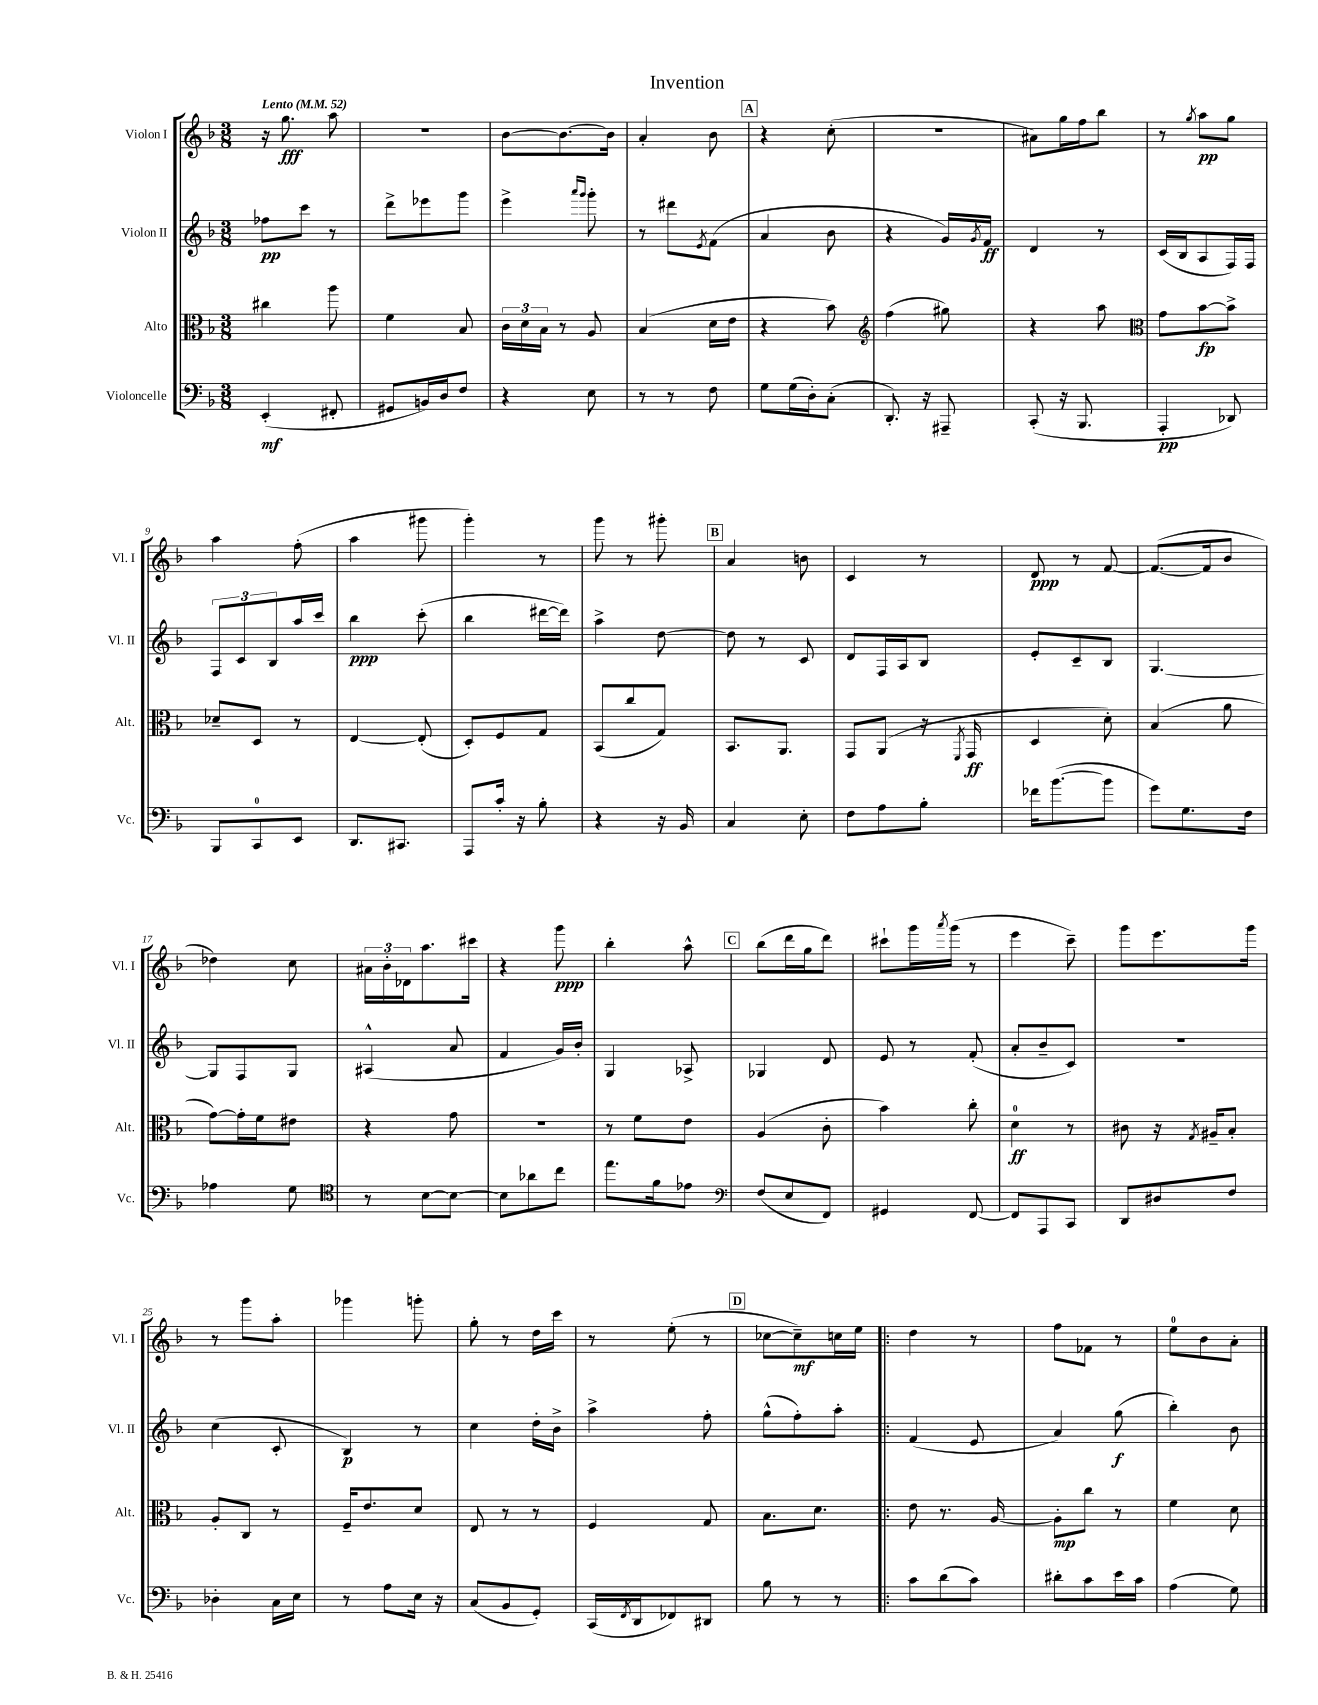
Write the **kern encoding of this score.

**kern	**dynam	**kern	**dynam	**kern	**dynam	**kern	**dynam
*part4	*part4	*part3	*part3	*part2	*part2	*part1	*part1
*staff4	*staff4	*staff3	*staff3	*staff2	*staff2	*staff1	*staff1
*I"Violoncelle	*	*I"Alto	*	*I"Violon II	*	*I"Violon I	*
*I'Vc.	*	*I'Alt.	*	*I'Vl. II	*	*I'Vl. I	*
*clefF4	*	*clefC3	*	*clefG2	*	*clefG2	*
*k[b-]	*	*k[b-]	*	*k[b-]	*	*k[b-]	*
*M3/8	*	*M3/8	*	*M3/8	*	*M3/8	*
*MM52	*	*MM52	*	*MM52	*	*MM52	*
=1	=1	=1	=1	=1	=1	=1	=1
!	!	!	!	!	!	!LO:TX:a:B:t=Lento	!
(4EE'/	mf	4cc#X\	.	8ff-X\L	pp	16r	.
.	.	.	.	.	.	8.gg\	fff
.	.	.	.	8ccc\J	.	.	.
8FF#X'/	.	8aa\	.	8r	.	8aa\	.
=2	=2	=2	=2	=2	=2	=2	=2
8GG#X/L	.	4f\	.	8ddd^\L	.	4.r	.
16BBn/L)	.	.	.	8eee-X\	.	.	.
16D/J	.	.	.	.	.	.	.
8F/J	.	8B-/	.	8ggg\J	.	.	.
=3	=3	=3	=3	=3	=3	=3	=3
4r	.	24c\LL	.	4eee^\	.	[8b-\L	.
.	.	24d\	.	.	.	.	.
.	.	24B-\JJ	.	.	.	.	.
.	.	8r	.	.	.	8.b-\_	.
.	.	.	.	16qqaaa/LL	.	.	.
.	.	.	.	16qqggg/JJ	.	.	.
8E\	.	8A/	.	8ggg'\	.	.	.
.	.	.	.	.	.	16b-\Jk]	.
=4	=4	=4	=4	=4	=4	=4	=4
8r	.	(4B-/	.	8r	.	4a'/	.
8r	.	.	.	8ddd#X\L	.	.	.
.	.	.	.	8qe/	.	.	.
8F\	.	16d\LL	.	(8f\J	.	8b-\	.
.	.	16e\JJ	.	.	.	.	.
!!LO:REH:place=s1:t=A
=5	=5	=5	=5	=5	=5	=5	=5
8G\L	.	4r	.	4a/	.	4r	.
(16G\L	.	.	.	.	.	.	.
16D'\J)	.	.	.	.	.	.	.
(8C'\J	.	8b-\)	.	8b-\	.	(8cc'\	.
=6	=6	=6	=6	=6	=6	=6	=6
*	*	*clefG2	*	*	*	*	*
8.DD'/)	.	(4ff\	.	4r	.	4.r	.
16r	.	.	.	.	.	.	.
8AAA#X~/	.	8gg#X\)	.	16g/LL)	.	.	.
.	.	.	.	8qg/	.	.	.
.	.	.	.	16f/JJ	ff	.	.
=7	=7	=7	=7	=7	=7	=7	=7
(8CC'/	.	4r	.	4d/	.	8a#X\L)	.
16r	.	.	.	.	.	16gg\L	.
8.BBB-/	.	.	.	.	.	16ff\J	.
.	.	8aa\	.	8r	.	8bb-\J	.
=8	=8	=8	=8	=8	=8	=8	=8
*	*	*clefC3	*	*	*	*	*
4AAA'/	pp	8g\L	.	(16c/LL	.	8r	.
.	.	.	.	16B-/J	.	.	.
.	.	.	.	.	.	8qgg/	.
.	.	[8b-\	fp	8A/	.	8aa\L	pp
8DD-X/)	.	8b-^\J]	.	16F/L)	.	8gg\J	.
.	.	.	.	16F/JJ	.	.	.
!!LO:LB:g=z
=9	=9	=9	=9	=9	=9	=9	=9
8BBB-/L	.	8d-X~/L	.	12F/L	.	4aa\	.
.	.	.	.	12c/	.	.	.
8CC/	.	8D/J	.	.	.	.	.
.	.	.	.	12B-/	.	.	.
8EE/J	.	8r	.	16aa/L	.	(8ff'\	.
.	.	.	.	16ccc/JJ	.	.	.
=10	=10	=10	=10	=10	=10	=10	=10
8.DD/L	.	[4E/	.	4bb-\	ppp	4aa\	.
8.CC#X/J	.	.	.	.	.	.	.
.	.	(8E'/]	.	(8ccc'\	.	8ggg#X\	.
=11	=11	=11	=11	=11	=11	=11	=11
8AAA/L	.	8D'/L)	.	4bb-\	.	4ggg'\)	.
16c'/Jk	.	8F/	.	.	.	.	.
16r	.	.	.	.	.	.	.
8B-'\	.	8G/J	.	[16ddd#X\LL	.	8r	.
.	.	.	.	16ddd#\JJ])	.	.	.
=12	=12	=12	=12	=12	=12	=12	=12
4r	.	(8BB-/L	.	4aa^\	.	8ggg\	.
.	.	8cc/	.	.	.	8r	.
16r	.	8G/J)	.	[8dd\	.	8ggg#X'\	.
16BB-/	.	.	.	.	.	.	.
!!LO:REH:place=s1:t=B
=13	=13	=13	=13	=13	=13	=13	=13
4C/	.	8.BB-/L	.	8dd\]	.	4a/	.
.	.	.	.	8r	.	.	.
.	.	8.AA/J	.	.	.	.	.
8E'\	.	.	.	8c/	.	8bn\	.
=14	=14	=14	=14	=14	=14	=14	=14
8F\L	.	8GG/L	.	8d/L	.	4c/	.
8A\	.	(8AA/J	.	16F/L	.	.	.
.	.	.	.	16A/J	.	.	.
8B-'\J	.	16r	.	8B-/J	.	8r	.
.	.	8qFF/	.	.	.	.	.
.	.	16GG/	ff	.	.	.	.
=15	=15	=15	=15	=15	=15	=15	=15
16f-X\KL	.	4D/	.	8e'/L	.	8d/	ppp
([8.b-\	.	.	.	.	.	.	.
.	.	.	.	8c~/	.	8r	.
8b-\J]	.	8d'\)	.	8B-/J	.	[8f/	.
=16	=16	=16	=16	=16	=16	=16	=16
8g\L)	.	(4B-/	.	[4.G/	.	(8.f/L_	.
8.G\	.	.	.	.	.	.	.
.	.	.	.	.	.	16f/k]	.
.	.	8a\	.	.	.	8b-/J	.
16F\Jk	.	.	.	.	.	.	.
!!LO:LB:g=z
=17	=17	=17	=17	=17	=17	=17	=17
4A-X\	.	[8g\L)	.	8G/L]	.	4dd-X\)	.
.	.	16g'\L]	.	8F/	.	.	.
.	.	16f\J	.	.	.	.	.
8G\	.	8e#X\J	.	8G/J	.	8cc\	.
=18	=18	=18	=18	=18	=18	=18	=18
*clefC4	*	*	*	*	*	*	*
8r	.	4r	.	(4A#X^^/	.	24a#X\LL	.
.	.	.	.	.	.	24b-'\	.
.	.	.	.	.	.	24d-X\J	.
[8B-\L	.	.	.	.	.	8.aa\	.
8B-\J_	.	8g\	.	8a/	.	.	.
.	.	.	.	.	.	16ccc#X\Jk	.
=19	=19	=19	=19	=19	=19	=19	=19
8B-\L]	.	4.r	.	4f/	.	4r	.
8a-X\	.	.	.	.	.	.	.
8cc\J	.	.	.	16g/LL)	.	8ggg\	ppp
.	.	.	.	16b-'/JJ	.	.	.
=20	=20	=20	=20	=20	=20	=20	=20
8.ee\L	.	8r	.	4G/	.	4bb-'\	.
.	.	8f\L	.	.	.	.	.
16f\k	.	.	.	.	.	.	.
8e-X\J	.	8e\J	.	8A-X^/	.	8aa^^\	.
!!LO:REH:place=s1:t=C
=21	=21	=21	=21	=21	=21	=21	=21
*clefF4	*	*	*	*	*	*	*
(8F/L	.	(4A/	.	4G-X/	.	(8bb-\L	.
8E/	.	.	.	.	.	16ddd\L	.
.	.	.	.	.	.	16gg\J	.
8FF/J)	.	8c'\	.	8d/	.	8ddd\J)	.
=22	=22	=22	=22	=22	=22	=22	=22
4GG#X/	.	4b-\)	.	8e/	.	8ccc#X`\L	.
.	.	.	.	8r	.	16ggg\L	.
.	.	.	.	.	.	8qaaa/	.
.	.	.	.	.	.	(16ggg\JJ	.
[8FF/	.	8cc'\	.	(8f'/	.	8r	.
=23	=23	=23	=23	=23	=23	=23	=23
8FF/L]	.	4d\	ff	8a'/L	.	4eee\	.
8AAA/	.	.	.	8b-~/	.	.	.
8CC/J	.	8r	.	8c/J)	.	8ccc~\)	.
=24	=24	=24	=24	=24	=24	=24	=24
8DD/L	.	8c#X\	.	4.r	.	8ggg\L	.
8D#X/	.	16r	.	.	.	8.eee\	.
.	.	8qG/	.	.	.	.	.
.	.	16A#X~/KL	.	.	.	.	.
8F/J	.	8B-'/J	.	.	.	.	.
.	.	.	.	.	.	16ggg\Jk	.
!!LO:LB:g=z
=25	=25	=25	=25	=25	=25	=25	=25
4D-X'\	.	8A'/L	.	(4cc\	.	8r	.
.	.	8C/J	.	.	.	8ggg\L	.
16C\LL	.	8r	.	8c'/	.	8aa'\J	.
16E\JJ	.	.	.	.	.	.	.
=26	=26	=26	=26	=26	=26	=26	=26
8r	.	16F~/KL	.	4B-/)	p	4ggg-X\	.
.	.	8.e/	.	.	.	.	.
8A\L	.	.	.	.	.	.	.
16E\Jk	.	8d/J	.	8r	.	8gggn'\	.
16r	.	.	.	.	.	.	.
=27	=27	=27	=27	=27	=27	=27	=27
(8C/L	.	8E/	.	4cc\	.	8gg'\	.
8BB-/	.	8r	.	.	.	8r	.
8GG'/J)	.	8r	.	16dd'\LL	.	16dd\LL	.
.	.	.	.	16b-^\JJ	.	16ccc\JJ	.
=28	=28	=28	=28	=28	=28	=28	=28
(16CC/LL	.	4F/	.	4aa^\	.	8r	.
8qFF/	.	.	.	.	.	.	.
16DD/J	.	.	.	.	.	.	.
8FF-X/)	.	.	.	.	.	(8ee'\	.
8DD#X/J	.	8G/	.	8ff'\	.	8r	.
!!LO:REH:place=s1:t=D
=29	=29	=29	=29	=29	=29	=29	=29
8B-\	.	8.B-\L	.	(8gg^^\L	.	[8cc-X\L	.
8r	.	.	.	8ff'\)	.	8cc-~\])	mf
.	.	8.d\J	.	.	.	.	.
8r	.	.	.	8aa'\J	.	16ccn\L	.
.	.	.	.	.	.	16ee\JJ	.
=30!|:	=30!|:	=30!|:	=30!|:	=30!|:	=30!|:	=30!|:	=30!|:
8c\L	.	8e\	.	(4f/	.	4dd\	.
(8d\	.	8.r	.	.	.	.	.
8c\J)	.	.	.	8e/	.	8r	.
.	.	[16A/	.	.	.	.	.
=31	=31	=31	=31	=31	=31	=31	=31
8d#X'\L	.	8A'\L]	mp	4a/)	.	8ff\L	.
8c\	.	8cc\J	.	.	.	8f-X\J	.
16e\L	.	8r	.	(8gg\	f	8r	.
16c\JJ	.	.	.	.	.	.	.
=32	=32	=32	=32	=32	=32	=32	=32
(4A\	.	4f\	.	4bb-'\)	.	8ee\L	.
.	.	.	.	.	.	8b-\	.
8G\)	.	8d\	.	8b-\	.	8a'\J	.
==	==	==	==	==	==	==	==
*-	*-	*-	*-	*-	*-	*-	*-
